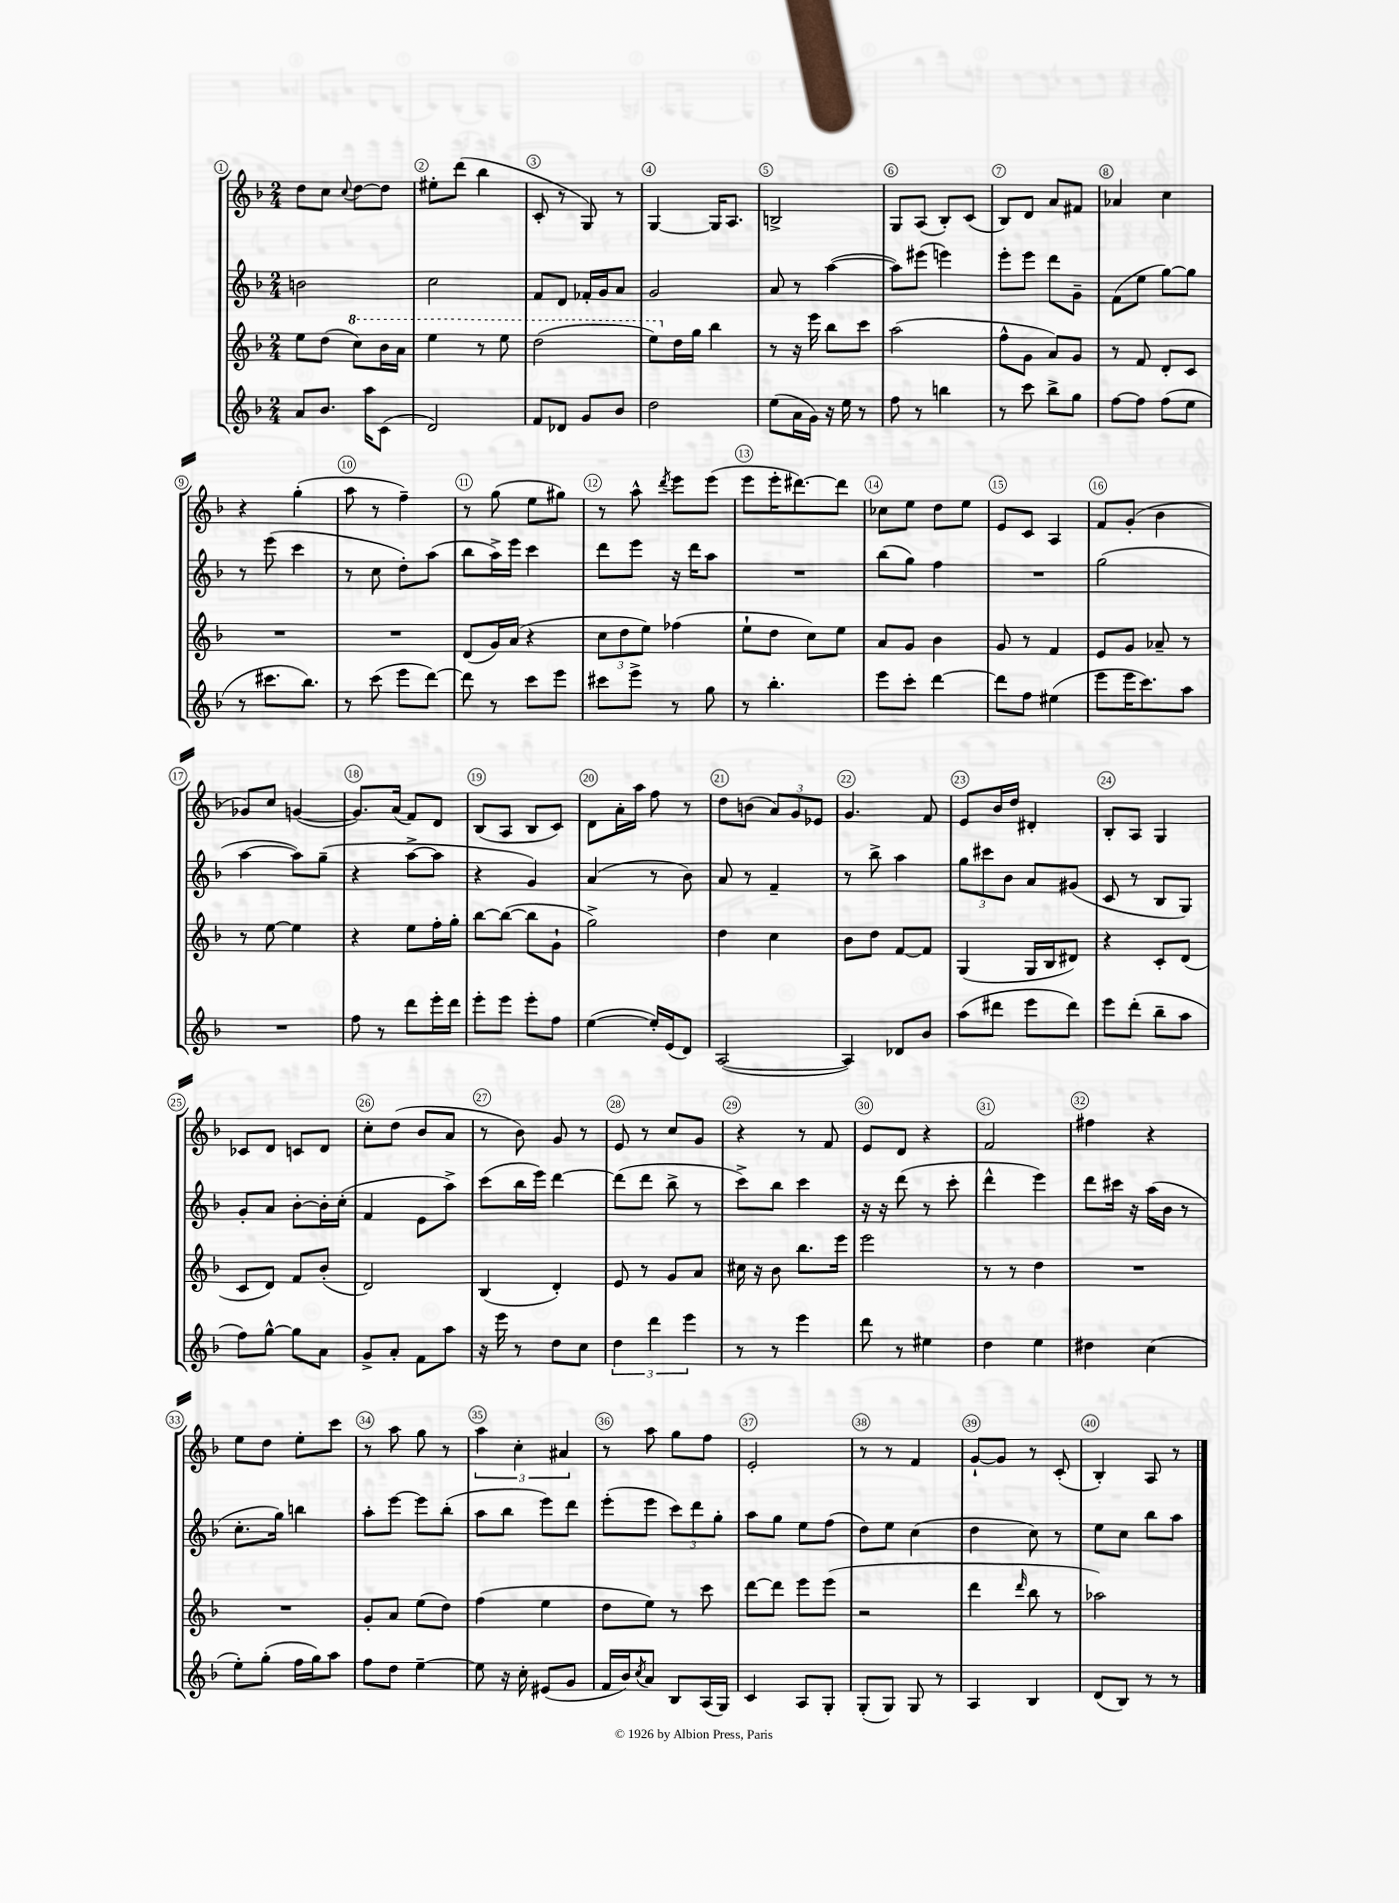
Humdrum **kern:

**kern	**kern	**kern	**kern
*staff4	*staff3	*staff2	*staff1
*clefG2	*clefG2	*clefG2	*clefG2
*k[b-]	*k[b-]	*k[b-]	*k[b-]
*M2/4	*M2/4	*M2/4	*M2/4
8a	8ee	2b	8dd
8.b-	(8dd	.	8cc
.	.	.	8qqcc
.	8ccc)	.	[8dd
16aa	.	.	.
(8c	16bb-	.	8dd]
.	16aa	.	.
=	=	=	=
2d)	4eee	2cc	8ee#'
.	.	.	(8ddd
.	8r	.	4bb-
.	8eee	.	.
=	=	=	=
8f	(2ddd	8f	8c'
8d-	.	8d	8r
8g	.	16f-'	8G)
.	.	16g	.
8b-	.	8a	8r
=	=	=	=
2dd	8eee)	2g	[4G
.	16dd	.	.
.	16gg	.	.
.	4bb-	.	16G]
.	.	.	8.A
=	=	=	=
(8ee	8r	8a	2B^
16a	16r	8r	.
16g)	16eee	.	.
16r	8bb-	([4aa	.
16ee	.	.	.
8r	8ccc	.	.
=	=	=	=
8ff	(2aa	8aa])	8G
8r	.	(8eee#	(8A
4bb	.	4eee)	8B-')
.	.	.	(8c
=	=	=	=
8r	8ff^^	8eee'	8B-)
8ccc	8g	8eee	8d
8bb-^	8a)	8ddd	8a
8gg	8g	8g~	8f#
=	=	=	=
[8ff	8r	(8f	4a-
8ff]	8f	8ee	.
(8ff	8d'	[8gg)	4cc
8ee	8c	8gg]	.
=	=	=	=
8r	2r	8r	4r
8.ccc#	.	(8eee	.
.	.	4ccc	(4gg'
8.bb-)	.	.	.
=	=	=	=
8r	2r	8r	8aa
(8ccc	.	8cc	8r
8eee	.	8dd')	4ff~)
[8ddd)	.	(8aa	.
=	=	=	=
8ddd]	(8d	8bb-	8r
8r	16g)	16aa^)	(8gg
.	(16a	16eee	.
8ccc	4r	4ccc	8ee
8eee	.	.	8gg#)
=	=	=	=
8ccc#	12cc	8ddd	8r
.	12dd	.	.
8eee^	.	8eee	8aa^^
.	12ee)	.	.
.	.	.	8qddd
8r	(4ff-	16r	8eee
.	.	16ddd	.
8gg	.	8aa	(8eee
=	=	=	=
8r	8ee`	2r	8eee
4.bb-'	8dd	.	16eee'
.	.	.	[8.ddd#)
.	8cc)	.	.
.	8ee	.	8ddd#]
=	=	=	=
8eee	8a	(8bb-	8cc-
8ccc'	8g	8gg)	8ee
[4ddd	4b-	4ff	8dd
.	.	.	8ee
=	=	=	=
8ddd]	8g	2r	8e
8ff	8r	.	8c
(4ee#	4f	.	4A
=	=	=	=
8eee	8e	(2gg	8f
16eee	8g	.	(8g'
8.ccc)	.	.	.
.	8a-~	.	4b-
8aa	8r	.	.
=	=	=	=
2r	8r	[4aa	8g-)
.	[8ee	.	8cc
.	4ee]	8aa])	([4g
.	.	(8gg~	.
=	=	=	=
8ff	4r	4r	8.g])
8r	.	.	.
.	.	.	(16a
8ddd	8ee	[8aa^	8f)
16eee'	16ff'	8aa]	8d
16ddd	16gg'	.	.
=	=	=	=
8eee'	[8bb-	4r	(8B-
8eee	(8bb-_	.	8A
8eee'	8bb-]	4g)	8B-
8ff	8g`	.	8c)
=	=	=	=
([4ee	2gg^)	(4a	8d
.	.	.	16a'
.	.	.	16aa
16ee'])	.	8r	8ff
(16e	.	.	.
8d)	.	8b-)	8r
=	=	=	=
([2A	4dd	8a	8dd
.	.	8r	(8b
.	4cc	4f~	12a)
.	.	.	12g
.	.	.	12e-
=	=	=	=
4A])	8b-	8r	4.g
.	8dd	8bb-^	.
8d-	[8f	4aa	.
8b-	8f]	.	8f
=	=	=	=
(8aa	(4G	12gg	8e
.	.	12ccc#	.
8ddd#	.	.	16b-
.	.	12b-	.
.	.	.	16dd
8eee	16G	8a	4d#'
.	16B-	.	.
8ddd#)	8d#)	(8g#	.
=	=	=	=
8eee	4r	8c	8B-'
(8ddd'	.	8r	8A
8bb-~	8c'	8B-	4G
8aa	(8d	8G)	.
=	=	=	=
8ff)	8c	8g'	8c-
[8gg^^	8d)	8a	8d
8gg]	8f	[8b-'	8c
8a	(8b-'	16b-']	8d
.	.	(16cc'	.
=	=	=	=
8g^	2d)	4f	8cc'
8a'	.	.	(8dd
8f	.	8e	8b-
8aa	.	8aa^)	8a
=	=	=	=
16r	(4B-	(8ccc	8r
16eee	.	.	.
8r	.	16bb-	8b-)
.	.	16eee)	.
8dd	4d')	[4ddd	8g
8cc	.	.	8r
=	=	=	=
6dd	8e	(8ddd]	8e
.	8r	8ddd	8r
6ddd	.	.	.
.	8g	8bb-^	8cc
6eee	.	.	.
.	8a	8r	8g
=	=	=	=
8r	16cc#	8ccc^)	4r
.	16r	.	.
8r	8b-	8bb-	.
4eee	8.bb-	4ccc	8r
.	.	.	8f
.	16eee	.	.
=	=	=	=
8ddd	2eee	16r	8e
.	.	16r	.
8r	.	(8ddd	8d
4ee#	.	8r	4r
.	.	8ccc'	.
=	=	=	=
4dd	8r	4ddd^^	2f
.	8r	.	.
4ee	4dd	4eee)	.
=	=	=	=
4dd#	2r	8ddd	4ff#
.	.	16ccc#	.
.	.	16r	.
(4cc	.	(16aa	4r
.	.	16b-	.
.	.	8r	.
=	=	=	=
8ee')	2r	8.cc'	8ee
(8gg'	.	.	8dd
.	.	16gg)	.
16ff	.	4bb	8ee'
16gg)	.	.	.
8aa	.	.	8ccc
=	=	=	=
8ff	8g'	8aa'	8r
8dd	8a	[8eee	8aa
[4ee~	(8ee	8eee]	8gg
.	8dd)	(8bb-'	8r
=	=	=	=
8ee]	(4ff	8aa	6aa
16r	.	8bb-	.
.	.	.	6cc'
16cc'	.	.	.
(8e#	4ee	8eee)	.
.	.	.	6a#
8g	.	8ddd	.
=	=	=	=
16f	8dd	(8eee'	8r
16b-)	.	.	.
8qcc	.	.	.
8a	8ee)	8eee	8aa
8B-	8r	12ccc)	8gg
.	.	12ddd	.
(16A	8ccc	.	8ff
.	.	12gg'	.
16G)	.	.	.
=	=	=	=
4c	[8ddd	8aa	2e'
.	8ddd]	8gg	.
8A	8eee	8ee	.
8G'	(8eee	(8ff	.
=	=	=	=
(8G'	2r	8dd)	8r
8G)	.	8ee	8r
8G	.	(4cc	4f
8r	.	.	.
=	=	=	=
4A	4ddd	4dd	[8g`
.	.	.	8g]
.	16qqddd	.	.
4B-	8bb-	8cc)	8r
.	8r	8r	(8c'
=	=	=	=
(8d	2aa-)	8ee	4B-')
8B-)	.	8cc	.
8r	.	8bb-	8A
8r	.	8aa	8r
==	==	==	==
*-	*-	*-	*-
